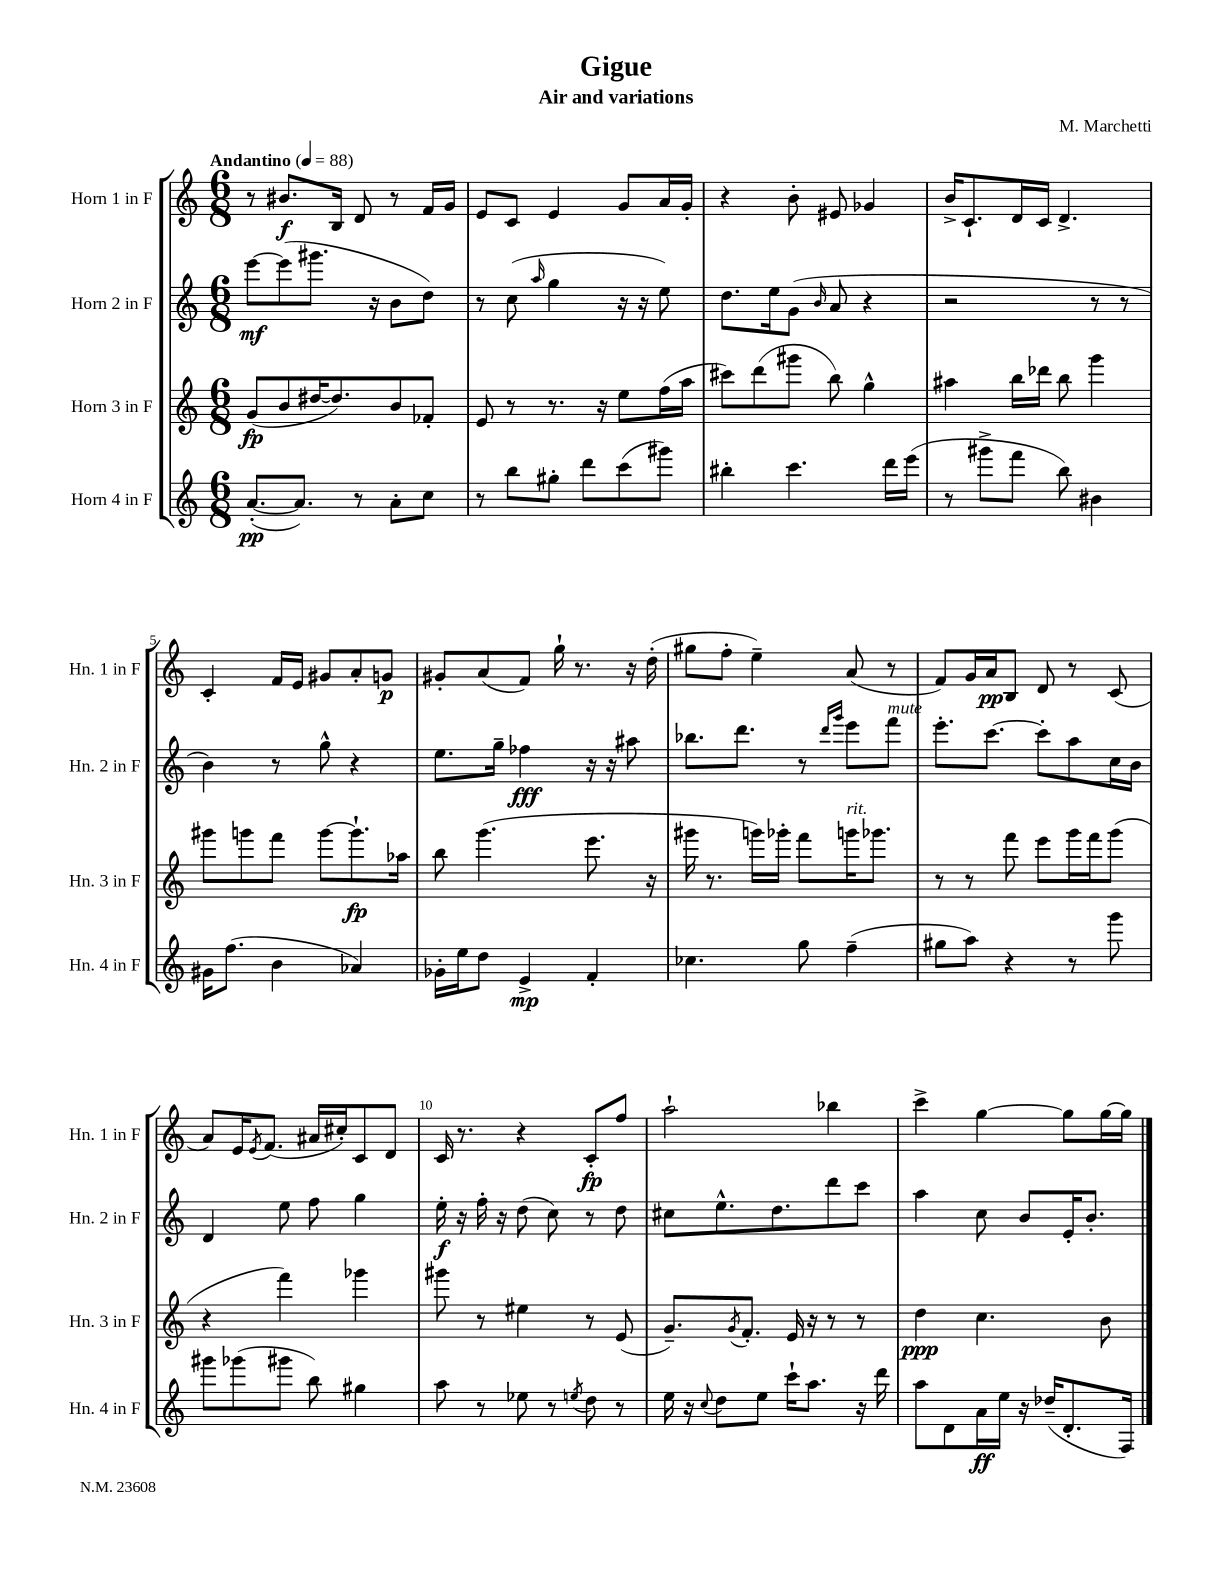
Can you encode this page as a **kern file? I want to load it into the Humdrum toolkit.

**kern	**dynam	**kern	**dynam	**kern	**dynam	**kern	**dynam
*part4	*part4	*part3	*part3	*part2	*part2	*part1	*part1
*staff4	*staff4	*staff3	*staff3	*staff2	*staff2	*staff1	*staff1
*I"Horn 4 in F	*	*I"Horn 3 in F	*	*I"Horn 2 in F	*	*I"Horn 1 in F	*
*I'Hn. 4 in F	*	*I'Hn. 3 in F	*	*I'Hn. 2 in F	*	*I'Hn. 1 in F	*
*clefG2	*	*clefG2	*	*clefG2	*	*clefG2	*
*k[]	*	*k[]	*	*k[]	*	*k[]	*
*M6/8	*	*M6/8	*	*M6/8	*	*M6/8	*
*MM88	*	*MM88	*	*MM88	*	*MM88	*
=1	=1	=1	=1	=1	=1	=1	=1
!	!	!	!	!	!	!LO:TX:a:B:t=Andantino	!
([8.a'/L	pp	(8g/L	fp	[8eee\L	mf	8r	.
.	.	8b/	.	(8eee\]	.	8.b#X/L	f
8.a/J])	.	.	.	.	.	.	.
.	.	[16dd#X/K	.	8.ggg#X\J	.	.	.
.	.	8.dd#/])	.	.	.	16B/Jk	.
8r	.	.	.	.	.	8d/	.
.	.	.	.	16r	.	.	.
8a'\L	.	8b/	.	8b\L	.	8r	.
8cc\J	.	8f-X'/J	.	8dd\J)	.	16f/LL	.
.	.	.	.	.	.	16g/JJ	.
=2	=2	=2	=2	=2	=2	=2	=2
8r	.	8e/	.	8r	.	8e/L	.
8bb\L	.	8r	.	(8cc\	.	8c/J	.
.	.	.	.	16qqaa/	.	.	.
8gg#X'\J	.	8.r	.	4gg\	.	4e/	.
8ddd\L	.	.	.	.	.	.	.
.	.	16r	.	.	.	.	.
(8ccc\	.	8ee\L	.	16r	.	8g/L	.
.	.	.	.	16r	.	.	.
8ggg#X\J)	.	(16ff\L	.	8ee\)	.	16a/L	.
.	.	16aa\JJ	.	.	.	16g'/JJ	.
=3	=3	=3	=3	=3	=3	=3	=3
4bb#X'\	.	8ccc#X\L)	.	8.dd\L	.	4r	.
.	.	(8ddd\	.	.	.	.	.
.	.	.	.	16ee\k	.	.	.
4.ccc\	.	8ggg#X\J	.	(8g\J	.	8b'\	.
.	.	.	.	16qqb/	.	.	.
.	.	8bb\)	.	8a/	.	8e#X/	.
.	.	4gg^^\	.	4r	.	4g-X/	.
16ddd\LL	.	.	.	.	.	.	.
(16eee\JJ	.	.	.	.	.	.	.
=4	=4	=4	=4	=4	=4	=4	=4
8r	.	4aa#X\	.	2r	.	16b^/KL	.
.	.	.	.	.	.	8.c`/	.
8ggg#X^\L	.	.	.	.	.	.	.
8fff\J	.	16bb\LL	.	.	.	16d/L	.
.	.	16ddd-X\JJ	.	.	.	16c/JJ	.
8bb\)	.	8bb\	.	.	.	4.d^/	.
4b#X\	.	4ggg\	.	8r	.	.	.
.	.	.	.	8r	.	.	.
!!LO:LB:g=z
=5	=5	=5	=5	=5	=5	=5	=5
16g#X\KL	.	8ggg#X\L	.	4b\)	.	4c'/	.
(8.ff\J	.	.	.	.	.	.	.
.	.	8gggn\	.	.	.	.	.
4b\	.	8fff\J	.	8r	.	16f/LL	.
.	.	.	.	.	.	16e/JJ	.
.	.	[8ggg\L	.	8gg^^\	.	8g#X/L	.
4a-X/)	.	8.ggg`\]	fp	4r	.	8a'/	.
.	.	.	.	.	.	8gn/J	p
.	.	16aa-X\Jk	.	.	.	.	.
=6	=6	=6	=6	=6	=6	=6	=6
16g-X'\LL	.	8bb\	.	8.ee\L	.	8g#X'/L	.
16ee\J	.	.	.	.	.	.	.
8dd\J	.	(4.ggg\	.	.	.	(8a/	.
.	.	.	.	16gg~\Jk	.	.	.
4e^/	mp	.	.	4ff-X\	fff	8f/J)	.
.	.	.	.	.	.	16gg`\	.
.	.	.	.	.	.	8.r	.
4f'/	.	8.eee\	.	16r	.	.	.
.	.	.	.	16r	.	.	.
.	.	.	.	8aa#X\	.	16r	.
.	.	16r	.	.	.	(16dd'\	.
=7	=7	=7	=7	=7	=7	=7	=7
4.cc-X\	.	16ggg#X\	.	8.bb-X\L	.	8gg#X\L	.
.	.	8.r	.	.	.	.	.
.	.	.	.	.	.	8ff'\J	.
.	.	.	.	8.ddd\J	.	.	.
.	.	16gggn\LL)	.	.	.	4ee~\)	.
.	.	16ggg-X'\JJ	.	.	.	.	.
8gg\	.	8fff\L	.	8r	.	.	.
.	.	.	.	16qqddd/LL	.	.	.
.	.	.	.	16qqggg/JJ	.	.	.
!	!	!LO:TX:a:i:t=rit.	!	!	!	!	!
(4ff~\	.	16gggn\K	.	8eee\L	.	(8a/	.
.	.	8.ggg-X\J	.	.	.	.	.
!	!	!	!	!LO:TX:a:i:t=mute	!	!	!
.	.	.	.	8fff\J	.	8r	.
=8	=8	=8	=8	=8	=8	=8	=8
8gg#X\L	.	8r	.	8.eee'\L	.	8f/L)	.
8aa\J)	.	8r	.	.	.	16g/L	.
.	.	.	.	[8.ccc\J	.	16a/J	pp
4r	.	8fff\	.	.	.	8B/J	.
.	.	8eee\L	.	8ccc'\L]	.	8d/	.
8r	.	16ggg\L	.	8aa\	.	8r	.
.	.	16fff\J	.	.	.	.	.
8ggg\	.	(8ggg\J	.	16cc\L	.	(8c/	.
.	.	.	.	16b\JJ	.	.	.
!!LO:LB:g=z
=9	=9	=9	=9	=9	=9	=9	=9
8ggg#X\L	.	4r	.	4d/	.	8a/L)	.
(8ggg-X\	.	.	.	.	.	16e/K	.
.	.	.	.	.	.	8qe/	.
.	.	.	.	.	.	(8.f/J	.
8ggg#X\J	.	4fff\)	.	8ee\	.	.	.
8bb\)	.	.	.	8ff\	.	16a#X/LL	.
.	.	.	.	.	.	16cc#X'/J)	.
4gg#X\	.	4ggg-X\	.	4gg\	.	8c/	.
.	.	.	.	.	.	8d/J	.
=10	=10	=10	=10	=10	=10	=10	=10
8aa\	.	8ggg#X\	.	16ee'\	f	16c/	.
.	.	.	.	16r	.	8.r	.
8r	.	8r	.	16ff'\	.	.	.
.	.	.	.	16r	.	.	.
8ee-X\	.	4ee#X\	.	(8dd\	.	4r	.
8r	.	.	.	8cc\)	.	.	.
8qeen/	.	.	.	.	.	.	.
8dd\	.	8r	.	8r	.	8c'/L	fp
8r	.	(8e/	.	8dd\	.	8ff/J	.
=11	=11	=11	=11	=11	=11	=11	=11
16ee\	.	8.g~/L)	.	8cc#X\L	.	2aa`\	.
16r	.	.	.	.	.	.	.
8qqcc/	.	.	.	.	.	.	.
8dd\L	.	.	.	8.ee^^\	.	.	.
.	.	8qg/	.	.	.	.	.
.	.	8.f'/J	.	.	.	.	.
8ee\J	.	.	.	.	.	.	.
.	.	.	.	8.dd\	.	.	.
16ccc`\KL	.	16e/	.	.	.	.	.
8.aa\J	.	16r	.	.	.	.	.
.	.	8r	.	8ddd\	.	4bb-X\	.
16r	.	8r	.	8ccc\J	.	.	.
16ddd\	.	.	.	.	.	.	.
=12	=12	=12	=12	=12	=12	=12	=12
8aa\L	.	4dd\	ppp	4aa\	.	4ccc^\	.
8d\	.	.	.	.	.	.	.
16a\L	ff	4.cc\	.	8cc\	.	[4gg\	.
16ee\JJ	.	.	.	.	.	.	.
16r	.	.	.	8b/L	.	.	.
(16dd-X~/KL	.	.	.	.	.	.	.
8.d'/	.	.	.	16e'/K	.	8gg\L]	.
.	.	.	.	8.b'/J	.	.	.
.	.	8b\	.	.	.	[16gg\L	.
16F/Jk)	.	.	.	.	.	16gg\JJ]	.
==	==	==	==	==	==	==	==
*-	*-	*-	*-	*-	*-	*-	*-
